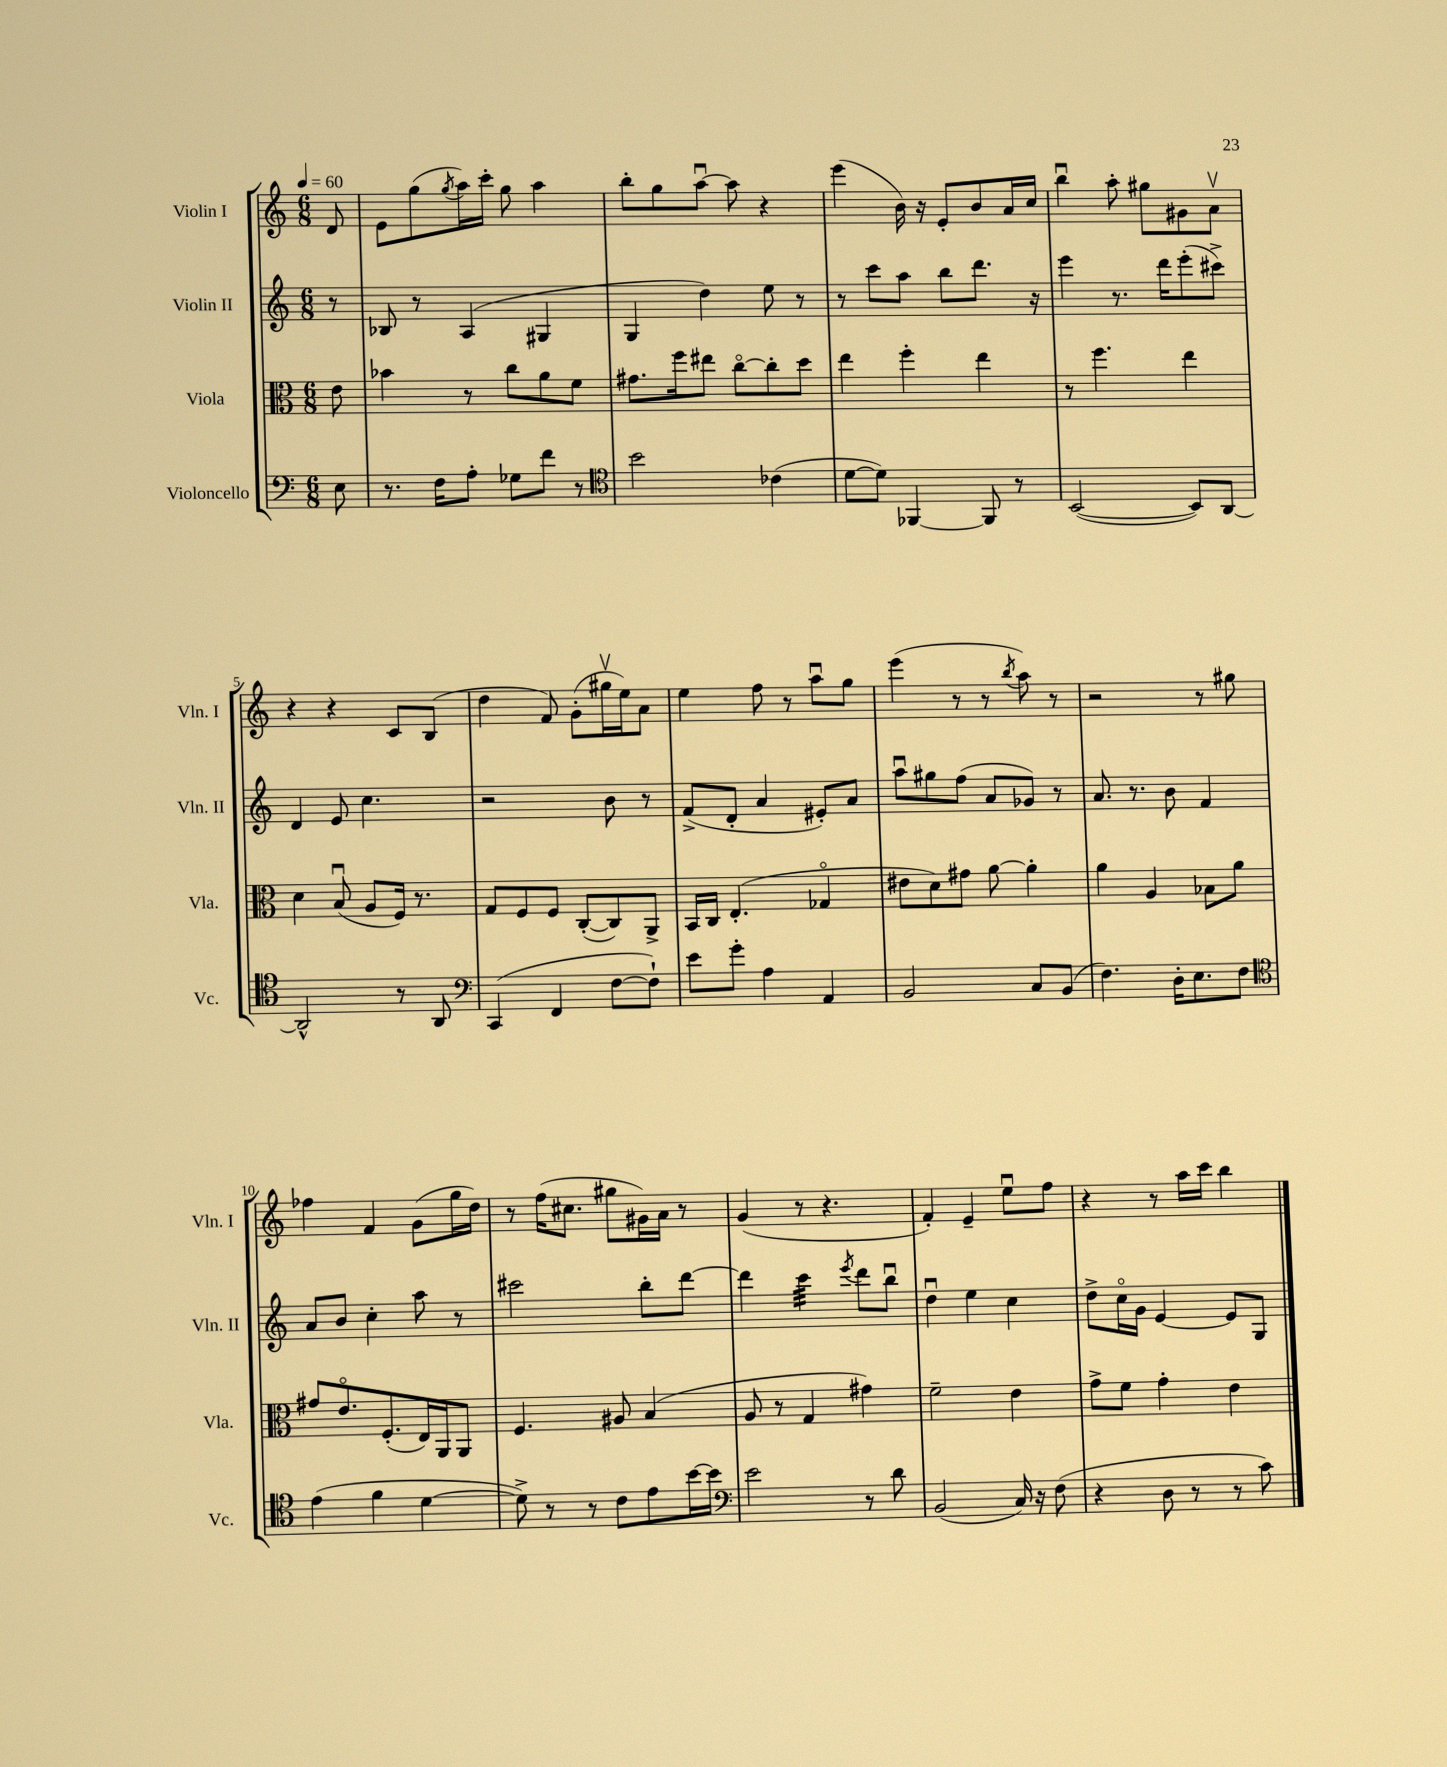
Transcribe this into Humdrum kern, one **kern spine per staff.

**kern	**kern	**kern	**kern
*staff4	*staff3	*staff2	*staff1
*clefF4	*clefC3	*clefG2	*clefG2
*k[]	*k[]	*k[]	*k[]
*M6/8	*M6/8	*M6/8	*M6/8
*MM60	*MM60	*MM60	*MM60
8E\	8e\	8r	8d/
=	=	=	=
8.r	4b-\	8B-/	8e\L
.	.	8r	(8gg\
16F\LK	.	.	.
.	.	.	8qgg/
8A'\J	8r	(4A/	16aa\L)
.	.	.	16ccc'\JJ
8G-\L	8cc\L	.	8gg\
8f\J	8a\	4G#/	4aa\
8r	8f\J	.	.
=	=	=	=
*clefC4	*	*	*
2b\	8.g#\L	4G/	8bb'\L
.	.	.	8gg\
.	16ff\k	.	.
.	8ee#\J	4dd\)	[8aau\J
.	[8cco\L	.	8aa\]
(4c-\	8cc'\]	8ee\	4r
.	8dd\J	8r	.
=	=	=	=
[8d\L	4ee\	8r	(4eee\
8d\]J)	.	8ccc\L	.
[4FF-/	4ff'\	8aa\J	16b\)
.	.	.	16r
.	.	8bb\L	8e'/L
8FF-/]	4ee\	8.ddd\J	8b/
8r	.	.	16a/L
.	.	16r	16cc/JJ
=	=	=	=
([2BB/	8r	4eee\	4bbu\
.	4.ff\	.	.
.	.	8.r	8aa'\
.	.	.	8gg#\L
.	.	16ddd\LK	.
8BB/]L)	4ee\	(8eee'\	8g#\
[8AA/J	.	8ccc#^\J)	8av\J
=	=	=	=
2AA^^/]	4d\	4d/	4r
.	(8Bu/	8e/	4r
.	8A/L	4.cc\	.
8r	16F/Jk)	.	8c/L
.	8.r	.	.
8AA/	.	.	(8B/J
=	=	=	=
*clefF4	*	*	*
(4CC/	8G/L	2r	4dd\
.	8F/	.	.
4FF/	8F/J	.	8f/)
.	([8C'/L	.	(8g'\L
[8F\L	8C/])	8b\	16gg#v\L
.	.	.	16ee\J)
8F`\]J)	8AA^/J	8r	8a\J
=	=	=	=
8e\L	16BB/LL	(8f^/L	4ee\
.	16C/JJ	.	.
8g'\J	(4.E'/	8d'/J	.
4A\	.	4a/	8ff\
.	.	.	8r
4AA/	4G-o/	8e#'/L)	8aau\L
.	.	8a/J	8gg\J
=	=	=	=
2BB/	8e#\L	8aau\L	(4eee\
.	8d\)	8gg#\	.
.	8g#\J	(8ff\J	8r
.	[8a\	8a/L	8r
.	.	.	8qbb/
8C/L	4a'\]	8g-/J)	8aa\)
(8BB/J	.	8r	8r
=	=	=	=
4.F\)	4a\	8.a/	2r
.	.	8.r	.
.	4A/	.	.
16D'\LK	.	8b\	.
8.E\	.	.	.
.	8B-\L	4f/	8r
8F\J	8a\J	.	8gg#\
=	=	=	=
*clefC4	*	*	*
(4e\	8g#/L	8a/L	4ff-\
.	8.eo/	8b/J	.
4f\	.	4cc'\	4f/
.	(8.F'/	.	.
[4d\	16E/L)	8aa\	(8g\L
.	16AA/J	.	.
.	8AA/J	8r	16gg\L
.	.	.	16dd\JJ)
=	=	=	=
8d^\])	4.F/	2ccc#\	8r
8r	.	.	(16ff\LK
.	.	.	8.cc#\J
8r	.	.	.
8c\L	8A#/	.	8gg#\L
8e\	(4B/	8bb'\L	16g#\L)
.	.	.	16a\JJ
[16b\L	.	[8ddd\J	8r
16b\]JJ	.	.	.
=	=	=	=
*clefF4	*	*	*
2e\	8A/	4ddd\]	(4g/
.	8r	.	.
.	4G/	4ccc\	8r
.	.	.	4.r
.	.	8qeee/	.
8r	4g#\)	8ddd\L	.
8d\	.	8bbu\J	.
=	=	=	=
(2BB/	2f~\	4ddu\	4f'/)
.	.	4ee\	4e~/
16C/)	4e\	4cc\	8eeu\L
16r	.	.	.
(8F\	.	.	8ff\J
=	=	=	=
4r	8g^\L	8dd^\L	4r
.	8f\J	16cco\L	.
.	.	16g\JJ	.
8D\	4g'\	[4e/	8r
8r	.	.	16aa\LL
.	.	.	16ccc\JJ
8r	4e\	8e/]L	4bb\
8c\)	.	8G/J	.
==	==	==	==
*-	*-	*-	*-
